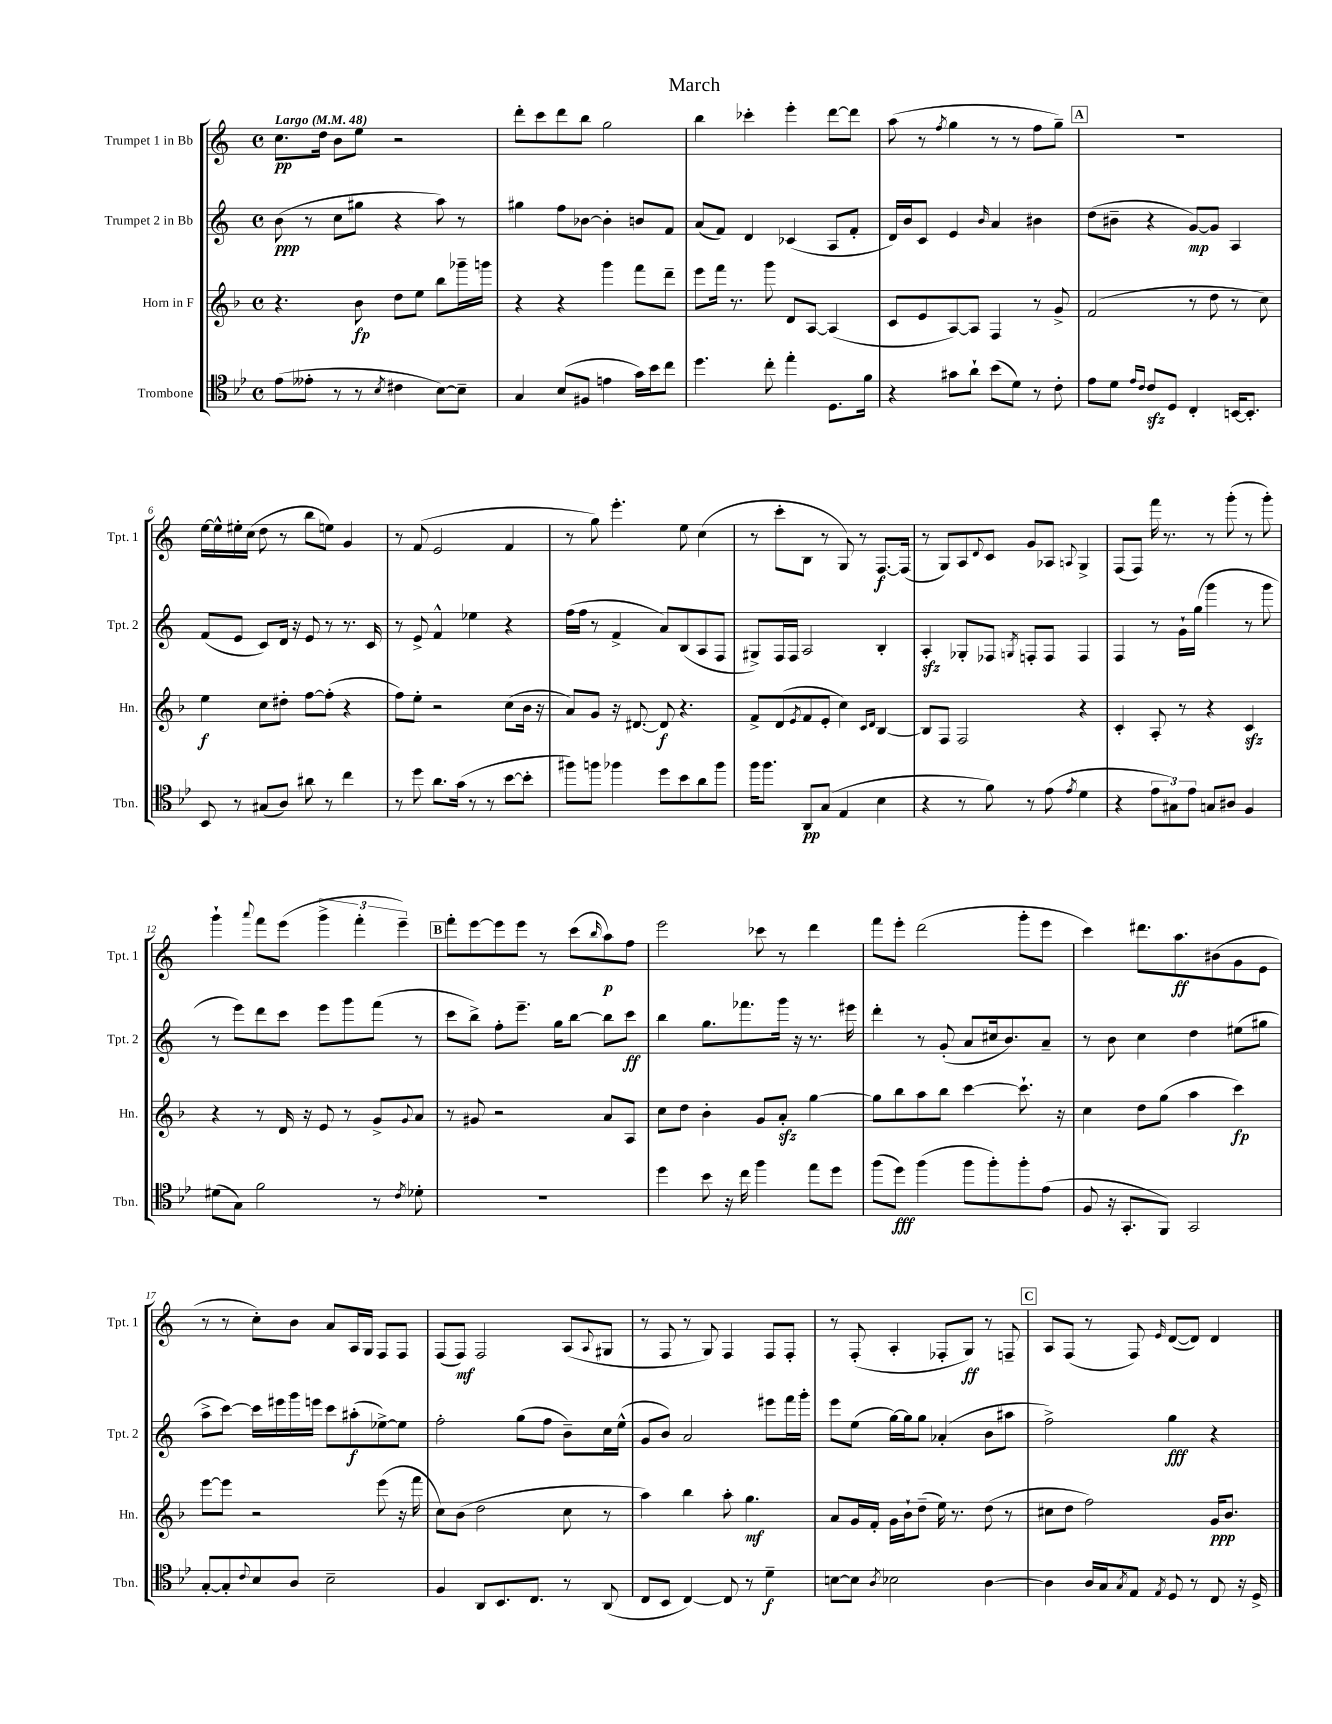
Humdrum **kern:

**kern	**kern	**kern	**kern
*staff4	*staff3	*staff2	*staff1
*clefC4	*clefG2	*clefG2	*clefG2
*k[b-e-]	*k[b-]	*k[]	*k[]
*M4/4	*M4/4	*M4/4	*M4/4
*met(c)	*met(c)	*met(c)	*met(c)
*MM48	*MM48	*MM48	*MM48
(8e-	4.r	(8b	8.cc
8e--'	.	8r	.
.	.	.	16dd
8r	.	8cc	8b
8r	8b-	8gg#	8ee
8qB-	.	.	.
4c#	8dd	4r	2r
.	8ee	.	.
[8B-)	8bb-	8aa)	.
8B-~]	16ggg-~	8r	.
.	16ggg	.	.
=	=	=	=
4G	4r	4gg#	8ddd'
.	.	.	8ccc
(8B-	4r	8ff	8ddd
8F#	.	[8b-	8bb
4e	4ggg	4b-']	2gg
16g)	8fff	8b	.
16b-	.	.	.
8cc	8ddd~	8f	.
=	=	=	=
4.dd	8eee	(8a	4bb
.	16fff	8f)	.
.	8.r	.	.
.	.	4d	4ccc-'
8cc'	8ggg	.	.
4ee-'	8d	(4c-	4eee'
.	[8A	.	.
8.D	(4A]	8A	[8ddd
.	.	8f'	8ddd]
16f	.	.	.
=	=	=	=
4r	8c	16d)	(8aa
.	.	16b	.
.	8e	8c	8r
.	.	.	8qff
8g#	[8A)	4e	4gg
8a`	8A]	.	.
.	.	16qqb	.
(8b-	4F	4a	8r
8d)	.	.	8r
8r	8r	4b#	8ff
8c'	8g^	.	8gg~)
=	=	=	=
8e-	(2f	(8dd	1r
8d	.	8b#~	.
16qqe-	.	.	.
16qqc	.	.	.
8c	.	4r	.
8D	.	.	.
4C'	8r	[8g)	.
.	8dd	8g]	.
[16BB	8r	4A	.
8.BB']	.	.	.
.	8cc)	.	.
=	=	=	=
8BB-	4ee	(8f	[16ee
.	.	.	16ee^^]
8r	.	8e	16ee#'
.	.	.	(16cc
(8G#	8cc	8c)	8dd
8A)	8dd#'	16d	8r
.	.	16r	.
8a#	[8ff	8e	8bb
8r	(8ff']	8r	8ee)
4cc	4r	8.r	4g
.	.	16c	.
=	=	=	=
8r	8ff)	8r	8r
8dd	8ee'	8e^	(8f
8.a	2r	4f^^	2e
(16g	.	.	.
8r	.	4ee-	.
8r	.	.	.
[8b-	(8cc	4r	4f
8b-']	16b-	.	.
.	16r	.	.
=	=	=	=
8ff#)	8a)	(16ff	8r
.	.	16ff	.
8ff	8g	8r	8gg)
4ff-	16r	4f^	4.eee'
.	[8.d#	.	.
8dd	8d#]	8a)	.
8b-	4.r	(8B	8ee
8a	.	8A	(4cc
8ff-	.	8F	.
=	=	=	=
16ff	8f^	8G#^)	8r
8.ff	.	.	.
.	(8d	16F	8ccc'
.	.	16F	.
.	8qe	.	.
8AA	8f	2A	8B
(8G	8e'	.	8r
4E-	4cc)	.	8G)
.	.	.	8r
.	16qqc	.	.
.	16qqd	.	.
4B-	[4B-	4B'	[8.F
.	.	.	(16F]
=	=	=	=
4r	8B-]	4A'	8r
.	8F	.	8G)
8r	2F	8G-'	8A
.	.	.	8qqd
8f)	.	8F-	8c
.	.	8qG	.
8r	.	8F'	8g
(8e-	.	8F	8A-
8qe-	.	.	8qqA
4d	4r	4F	4G^
=	=	=	=
4r	4c'	4F	(8F
.	.	.	8F)
12e-	8A'	8r	16fff
.	.	.	8.r
12G#)	.	.	.
.	8r	16g`	.
12e-	.	.	.
.	.	(16gg	.
8G	4r	4ggg	8r
8A#	.	.	(8ggg'
4F	4c	8r	8r
.	.	8ggg	8ggg')
=	=	=	=
(8d#	4r	8r	4ggg`
8G)	.	8eee)	.
.	.	.	8qqaaa
2f	8r	8ddd	8fff
.	16d	8ccc	(8eee
.	16r	.	.
.	8e	8eee	6ggg^
.	8r	8ggg	.
.	.	.	6fff'
8r	8g^	(8fff	.
.	.	.	6eee~)
8qc	8qqg	.	.
8d-'	8a	8r	.
=	=	=	=
1r	8r	8ccc	8fff'
.	8g#	8bb^)	[8eee
.	2r	8ff'	8eee]
.	.	8.eee~	8eee
.	.	.	8r
.	.	16gg	.
.	.	[8bb	(8ccc
.	.	.	16qqbb
.	8a	8bb]	8aa)
.	8A	8ccc	8ff
=	=	=	=
4dd	8cc	4bb	2eee
.	8dd	.	.
8b-	4b-'	8.gg	.
16r	.	.	.
16cc	.	8.fff-	.
4ff	8g	.	8ccc-
.	8a'	16ggg	8r
.	.	16r	.
8ee-	[4gg	8.r	4ddd
8dd	.	.	.
.	.	16eee#	.
=	=	=	=
(8ff	8gg]	4ddd'	8fff
8dd)	8bb-	.	8eee'
(4ff	8aa	8r	(2ddd
.	8bb-	(8g'	.
8ff	[4ccc	8a	.
8ff')	.	16cc#	.
.	.	8.b)	.
8ff'	8.ccc`]	.	8ggg'
(8e-	.	8a~	8eee
.	16r	.	.
=	=	=	=
8F	4cc	8r	4ccc)
16r	.	8b	.
8.GG'	.	.	.
.	8dd	4cc	8.ddd#
8FF)	(8gg	.	.
.	.	.	8.aa
2GG	4aa	4dd	.
.	.	.	(8b#
.	4ccc)	(8ee#	8g
.	.	8gg#	8e
=	=	=	=
[8G'	[8eee	8aa^	8r
8G']	8eee]	[8ccc)	8r
8qqc	.	.	.
8B-	2r	16ccc]	8cc')
.	.	16eee#	.
8A	.	16ggg	8b
.	.	16eee	.
2B-~	.	8ccc	8a
.	.	(8aa#'	16A
.	.	.	16G
.	(8eee	[8ee-^)	8F
.	16r	8ee-]	8F
.	16fff	.	.
=	=	=	=
4F	8cc)	2ff'	(8F
.	(8b-	.	8F)
8AA	2dd	.	2F
8.BB-	.	.	.
.	.	(8gg	.
8.C	.	.	.
.	.	8ff	.
8r	8cc	8b~)	(8A
.	.	.	8qqA
(8AA	8r	16cc	8G#
.	.	(16ee^^	.
=	=	=	=
8C	4aa)	8g	8r
8BB-	.	8b)	8F
[4C)	4bb-	2a	8r
.	.	.	8G)
8C]	8aa'	.	4F
8r	4.gg	.	.
4d~	.	8eee#	8F
.	.	16fff	8F'
.	.	16ggg'	.
=	=	=	=
[8B	8a	8eee	8r
8B]	16g	(8ee	(8F'
.	16f'	.	.
8qA	.	.	.
2B-	16g	[16gg)	4A'
.	16b-`	16gg]	.
.	(8dd~	8gg	.
.	16ee)	(4a-'	8F-'
.	8.r	.	.
.	.	.	8G)
[4A	(8dd	8b	8r
.	8r	8aa#	8F~
=	=	=	=
4A]	8cc#	2ff^)	8A
.	8dd	.	(8F
16A	2ff)	.	8r
16G	.	.	.
8qG	.	.	.
8E-	.	.	8F)
8qE-	.	.	16qqe
8D	.	4gg	([8d
8r	.	.	8d])
8C	16g	4r	4d
.	8.b-	.	.
16r	.	.	.
16D^	.	.	.
==	==	==	==
*-	*-	*-	*-
